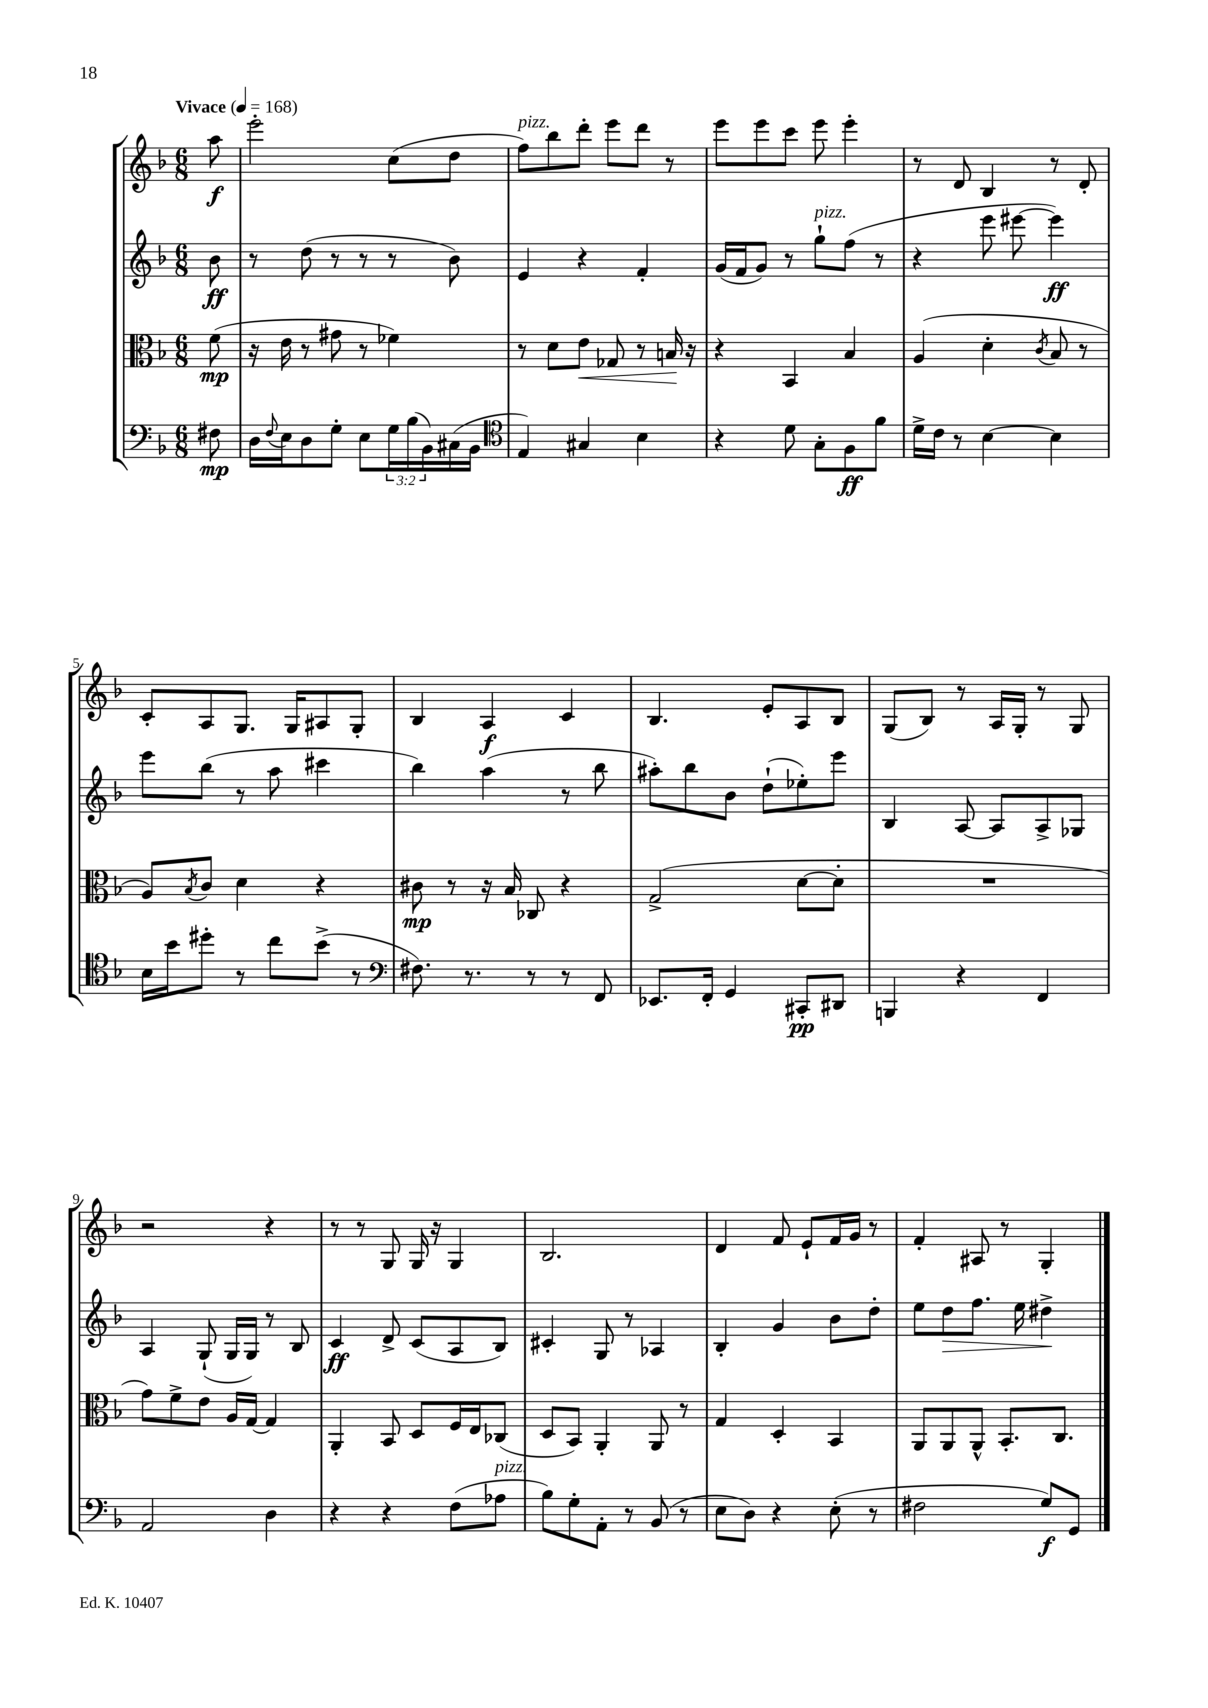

**kern	**kern	**kern	**kern
*staff4	*staff3	*staff2	*staff1
*clefF4	*clefC3	*clefG2	*clefG2
*k[b-]	*k[b-]	*k[b-]	*k[b-]
*M6/8	*M6/8	*M6/8	*M6/8
*MM168	*MM168	*MM168	*MM168
8F#	(8f	8b-	8aa
=	=	=	=
16D	16r	8r	2eee'
8qqF	.	.	.
16E	16e	.	.
8D	8r	(8dd	.
8G'	8g#	8r	.
8E	8r	8r	.
24G	4f-)	8r	(8cc
(24B-	.	.	.
24BB-)	.	.	.
(16C#	.	8b-)	8dd
16BB-	.	.	.
=	=	=	=
*clefC4	*	*	*
4E)	8r	4e	8ff)
.	8d	.	8bb-
4G#	8e	4r	8ddd'
.	8G-	.	8eee
4B-	8r	4f'	8ddd
.	16B	.	8r
.	16r	.	.
=	=	=	=
4r	4r	(16g	8eee
.	.	16f	.
.	.	8g)	8eee
8d	4BB-	8r	8ccc
8G'	.	8gg`	8eee
8F	4B-	(8ff	4eee'
8f	.	8r	.
=	=	=	=
16d^	(4A	4r	8r
16c	.	.	.
8r	.	.	8d
[4B-	4d'	8eee	4B-
.	.	[8eee#	.
.	8qc	.	.
4B-]	8B-	4eee#])	8r
.	8r	.	8d'
=	=	=	=
16B-	8A)	8eee	8c'
16b-	.	.	.
.	8qB-	.	.
8dd#'	8c	(8bb-	8A
8r	4d	8r	8.G
8cc	.	8aa	.
.	.	.	16G
(8b-^	4r	4ccc#	8A#
8r	.	.	8G'
=	=	=	=
*clefF4	*	*	*
8.F#)	8c#	4bb-)	4B-
.	8r	.	.
8.r	.	.	.
.	16r	(4aa	4A
.	16B-	.	.
8r	8C-	.	.
8r	4r	8r	4c
8FF	.	8bb-	.
=	=	=	=
8.EE-	(2G^	8aa#')	4.B-
.	.	8bb-	.
16FF'	.	.	.
4GG	.	8b-	.
.	.	(8dd`	8e'
8CC#'	[8d	8ee-')	8A
8DD#	8d']	8eee	8B-
=	=	=	=
4BBB	2.r	4B-	(8G
.	.	.	8B-)
4r	.	[8A	8r
.	.	8A]	16A
.	.	.	16G'
4FF	.	8A^	8r
.	.	8G-	8G
=	=	=	=
2AA	8g)	4A	2r
.	8f^	.	.
.	8e	(8G`	.
.	16A	16G	.
.	[16G	16G)	.
4D	4G]	8r	4r
.	.	8B-	.
=	=	=	=
4r	4AA'	4c	8r
.	.	.	8r
4r	8BB-	8d^	8G
.	8D	(8c	16G
.	.	.	16r
(8F	16F	8A	4G
.	16E	.	.
8A-	(8C-	8B-)	.
=	=	=	=
8B-)	8D	4c#'	2.B-
8G'	8BB-)	.	.
8AA'	4AA'	8G	.
8r	.	8r	.
(8BB-	8AA	4A-	.
8r	8r	.	.
=	=	=	=
8E	4G	4B-'	4d
8D)	.	.	.
4r	4D'	4g	8f
.	.	.	8e`
(8E'	4BB-	8b-	16f
.	.	.	16g
8r	.	8dd'	8r
=	=	=	=
2F#	8AA	8ee	4f'
.	8AA	8dd	.
.	8AA^^	8.ff	8A#
.	8.BB-'	.	8r
.	.	16ee	.
8G)	.	4dd#^	4G'
.	8.C	.	.
8GG	.	.	.
==	==	==	==
*-	*-	*-	*-
